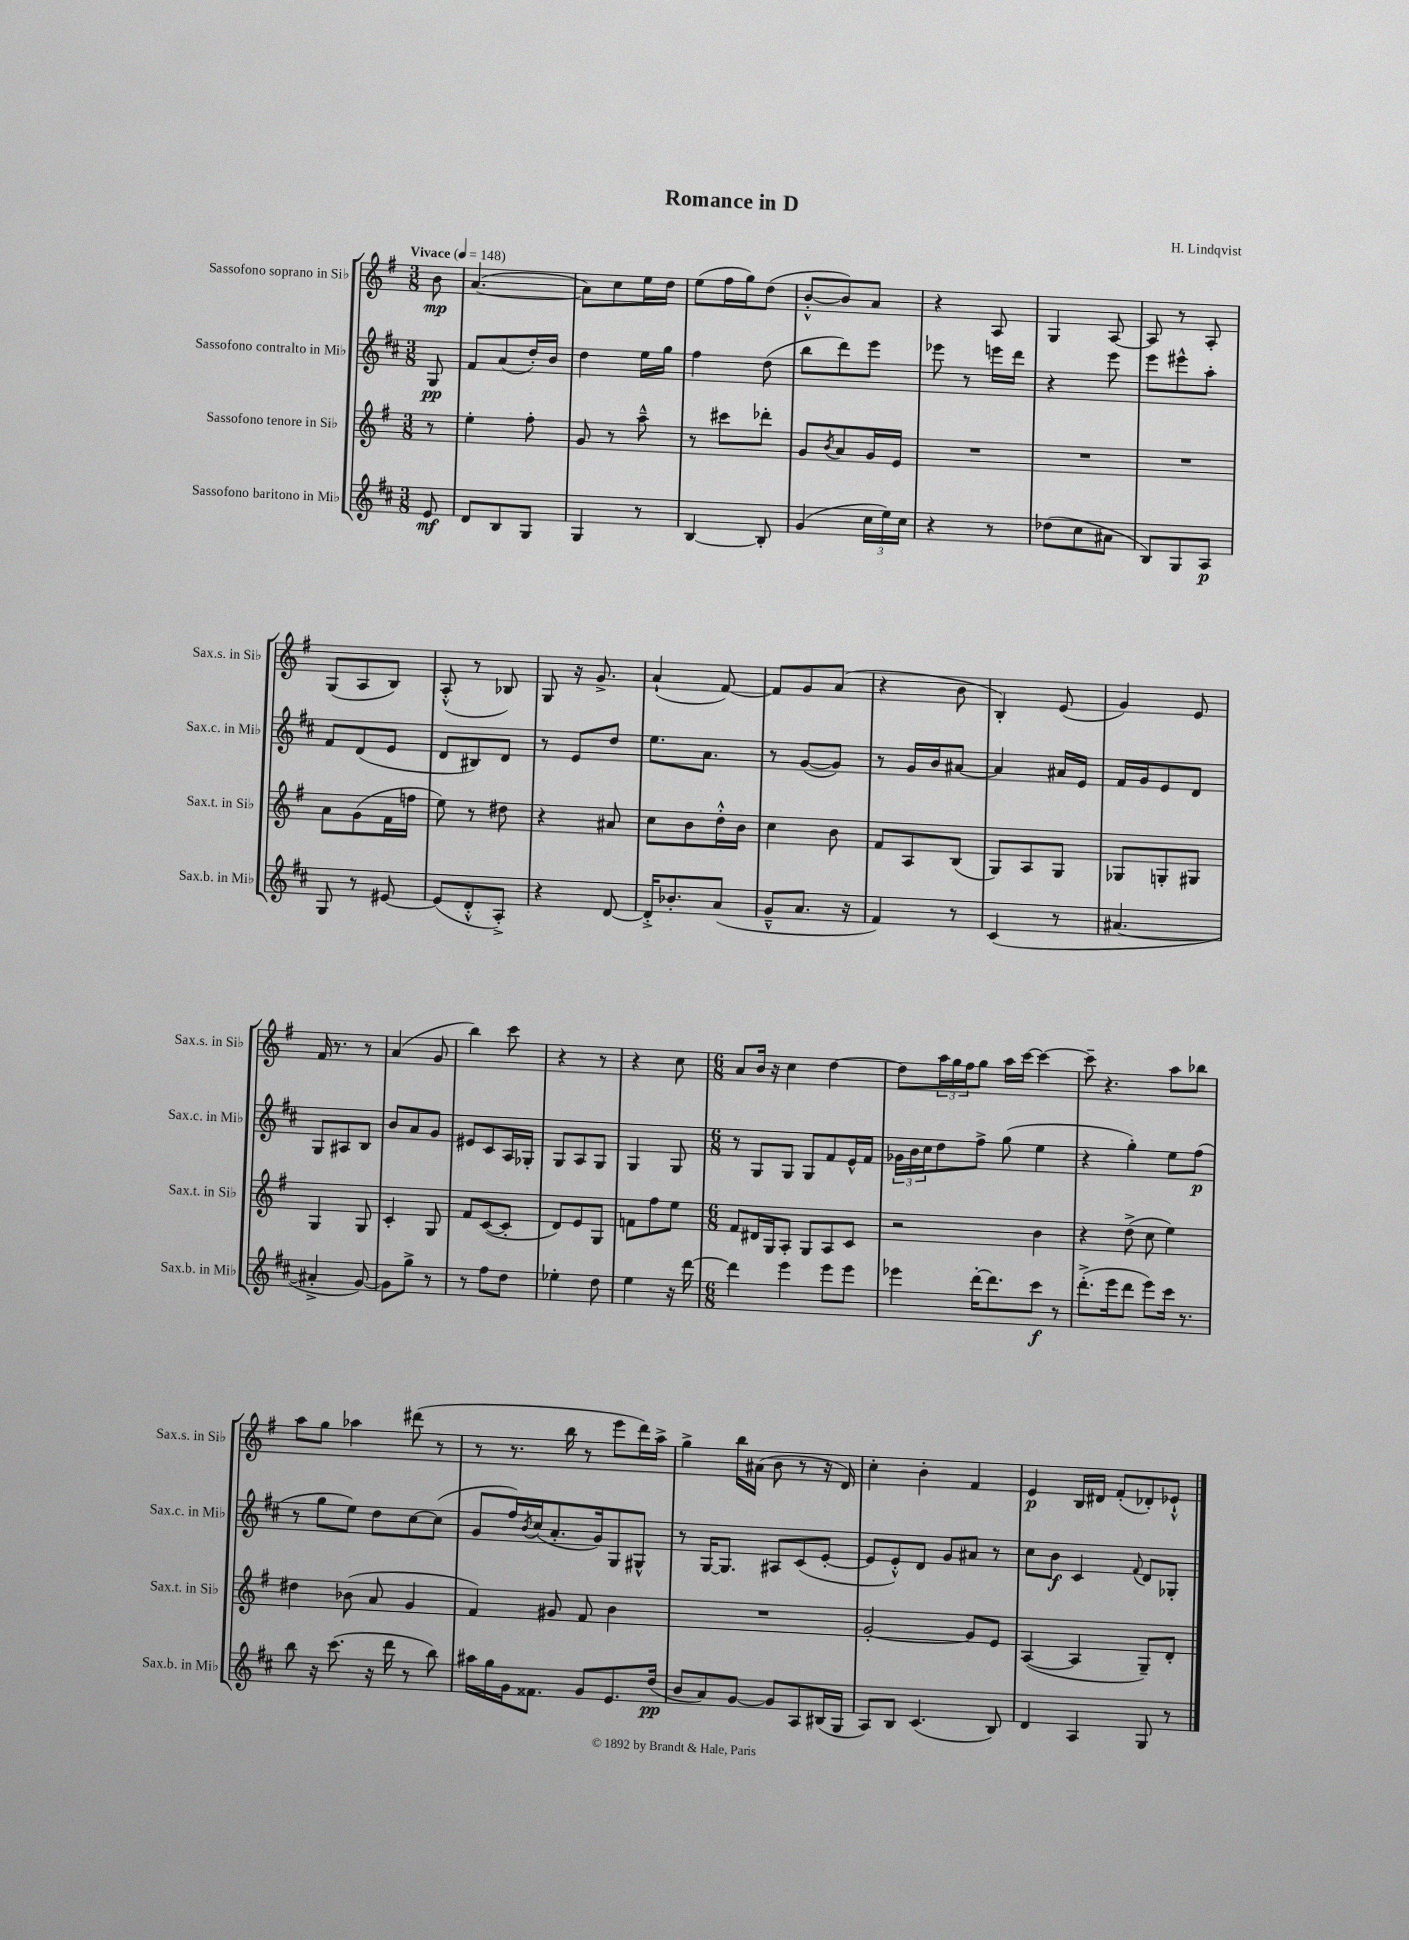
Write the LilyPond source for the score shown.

\header { title = "Romance in D" composer = "H. Lindqvist" }
<<
\new StaffGroup <<
\new Staff = "s0" \with { instrumentName = "Sassofono soprano in Sib" shortInstrumentName = "Sax.s. in Sib" } {
    \clef treble \key g \major \numericTimeSignature \time 3/8 \partial 8 \tempo "Vivace" 4 = 148
    b'8\mp |
    a'4.~( |
    a'8) c''8 e''16 d''16 |
    e''8( fis''16 g''16) d''8( |
    b'8~-.-^ b'8) a'8 |
    r4 a8 |
    g4 a8~ |
    a8 r8 a8-. |
    g8( a8 b8) |
    a8-.-^( r8 bes8) |
    g8 r16 g'8.-> |
    a'4-!( fis'8~) |
    fis'8 g'8 a'8( |
    r4 b'8 |
    b4-.) e'8( |
    g'4) e'8 |
    fis'16 r8. r8 |
    a'4( g'8 |
    b''4) c'''8 |
    r4 r8 |
    r4 c''8 |
    \numericTimeSignature \time 6/8 a'8 b'16 r16 c''4 d''4~ |
    d''8 \tuplet 3/2 { a''16 g''16 fis''16 } g''8 a''16 c'''16~ c'''4~ |
    c'''8-- r4. a''8 bes''8 |
    a''8 g''8 aes''4 dis'''8( r8 |
    r8 r8. b''16 r8 e'''8 d'''16) a''16-> |
    g''4-> b''16 ais'16( b'8 r8 r16 d'16) |
    c''4-. b'4-. fis'4 |
    e'4\p b16 dis'16 fis'8-.( des'8-.) ees'8-!-^ \bar "|." |
}
\new Staff = "s1" \with { instrumentName = "Sassofono contralto in Mib" shortInstrumentName = "Sax.c. in Mib" } {
    \clef treble \key d \major \numericTimeSignature \time 3/8 \partial 8
    g8\pp |
    fis'8 a'8( d''16-.) b'16 |
    d''4 e''16 g''16 |
    fis''4 d''8( |
    b''8 d'''8) e'''8 |
    ees'''8 r8 e'''16 d'''16 |
    r4 e'''8 |
    e'''8 eis'''8-^ a''8-. |
    fis'8 d'8( e'8 |
    d'8 bis8) d'8 |
    r8 e'8 d''8 |
    e''8. a'8. |
    r8 g'8~( g'8) |
    r8 g'16 b'16 ais'8~ |
    ais'4 ais'16 e'16 |
    fis'16 g'16 e'8 d'8 |
    g8 ais8 b8 |
    b'8 a'8 g'8 |
    eis'8 cis'8 a16 ges16-. |
    g8 a8 g8 |
    g4 g8 |
    \numericTimeSignature \time 6/8 r8 g8 g8 g8 fis'8 e'16-^ fis'16 |
    \tuplet 3/2 { ges'16 b'16 cis''16 } d''8 fis''8-> g''8( e''4 |
    r4 g''4-.) e''8 fis''8\p( |
    r8 g''8 e''8) d''8 cis''8~ cis''8( |
    g'8 fis''16) \acciaccatura { b'8 } cis''16( a'8.-. g'16) g8 gis8-^ |
    r8 g16~ g8. ais8 cis'8( e'8~-. |
    e'8 e'8-.-^) d'8 g'8 ais'8 r8 |
    cis''8 b'8\f cis'4 \appoggiatura { fis'8 } d'8 ges8-. \bar "|." |
}
\new Staff = "s2" \with { instrumentName = "Sassofono tenore in Sib" shortInstrumentName = "Sax.t. in Sib" } {
    \clef treble \key g \major \numericTimeSignature \time 3/8 \partial 8
    r8 |
    e''4-. fis''8-. |
    g'8 r8 a''8---^ |
    r8 cis'''8 des'''8-. |
    g'8 \acciaccatura { b'8 } a'8 g'16 e'16 |
    R4. |
    R4. |
    R4. |
    a'8 g'8( fis'16 f''16 |
    e''8) r8 dis''8 |
    r4 ais'8 |
    c''8 b'8 d''16-.-^ b'16 |
    c''4 b'8 |
    fis'8 a8 b8( |
    g8) a8 g8 |
    ges8 g8-. gis8 |
    g4 g8 |
    c'4-. g8 |
    fis'8 c'8~( c'8-. |
    d'8) e'8 g8 |
    f'8 fis''8 e''8 |
    \numericTimeSignature \time 6/8 fis'8 dis'16 g16 a8-. g8 a8 c'8 |
    r2 b'4 |
    r4 d''8->( c''8 e''4) |
    dis''4 bes'8( a'8 g'4 |
    fis'4) gis'8 fis'8 b'4 |
    R2. |
    g'2~-. g'8 e'8 |
    a4~( a4 g8--) d'8-. \bar "|." |
}
\new Staff = "s3" \with { instrumentName = "Sassofono baritono in Mib" shortInstrumentName = "Sax.b. in Mib" } {
    \clef treble \key d \major \numericTimeSignature \time 3/8 \partial 8
    e'8\mf |
    d'8 b8 g8 |
    g4 r8 |
    b4~ b8-. |
    g'4( \tuplet 3/2 { cis''16 e''16) cis''16 } |
    r4 r8 |
    des''8( cis''8 ais'8 |
    b8) g8 a8\p |
    g8 r8 eis'8~ |
    eis'8( d'8-.-^ a8-.->) |
    r4 d'8~ |
    d'16-.-> bes'8.-. a'8( |
    g'8---^ a'8. r16 |
    fis'4) r8 |
    cis'4( r8 |
    ais'4.~ |
    ais'4-.-> g'8~) |
    g'8 g''8-> r8 |
    r8 fis''8 d''8 |
    ees''4-. d''8 |
    e''4 r16 d'''16~ |
    \numericTimeSignature \time 6/8 d'''4 e'''4 e'''8 e'''8 |
    ees'''4 d'''16~-. d'''8. cis'''8\f r8 |
    d'''8.-.->( e'''16 d'''8 e'''8) cis'''16 r8. |
    b''8 r16 cis'''8.( r16 d'''16 r8 b''8) |
    ais''16 g''16 g'16 fisis'8. g'8 e'8. d''16\pp( |
    b'8 a'8) g'8~ g'8 a8 bis16( g16 |
    a8) b8 cis'4.( b8) |
    d'4 a4 g8 r8 \bar "|." |
}
>>
>>
\layout { \context { \Score \remove "Bar_number_engraver" } }
